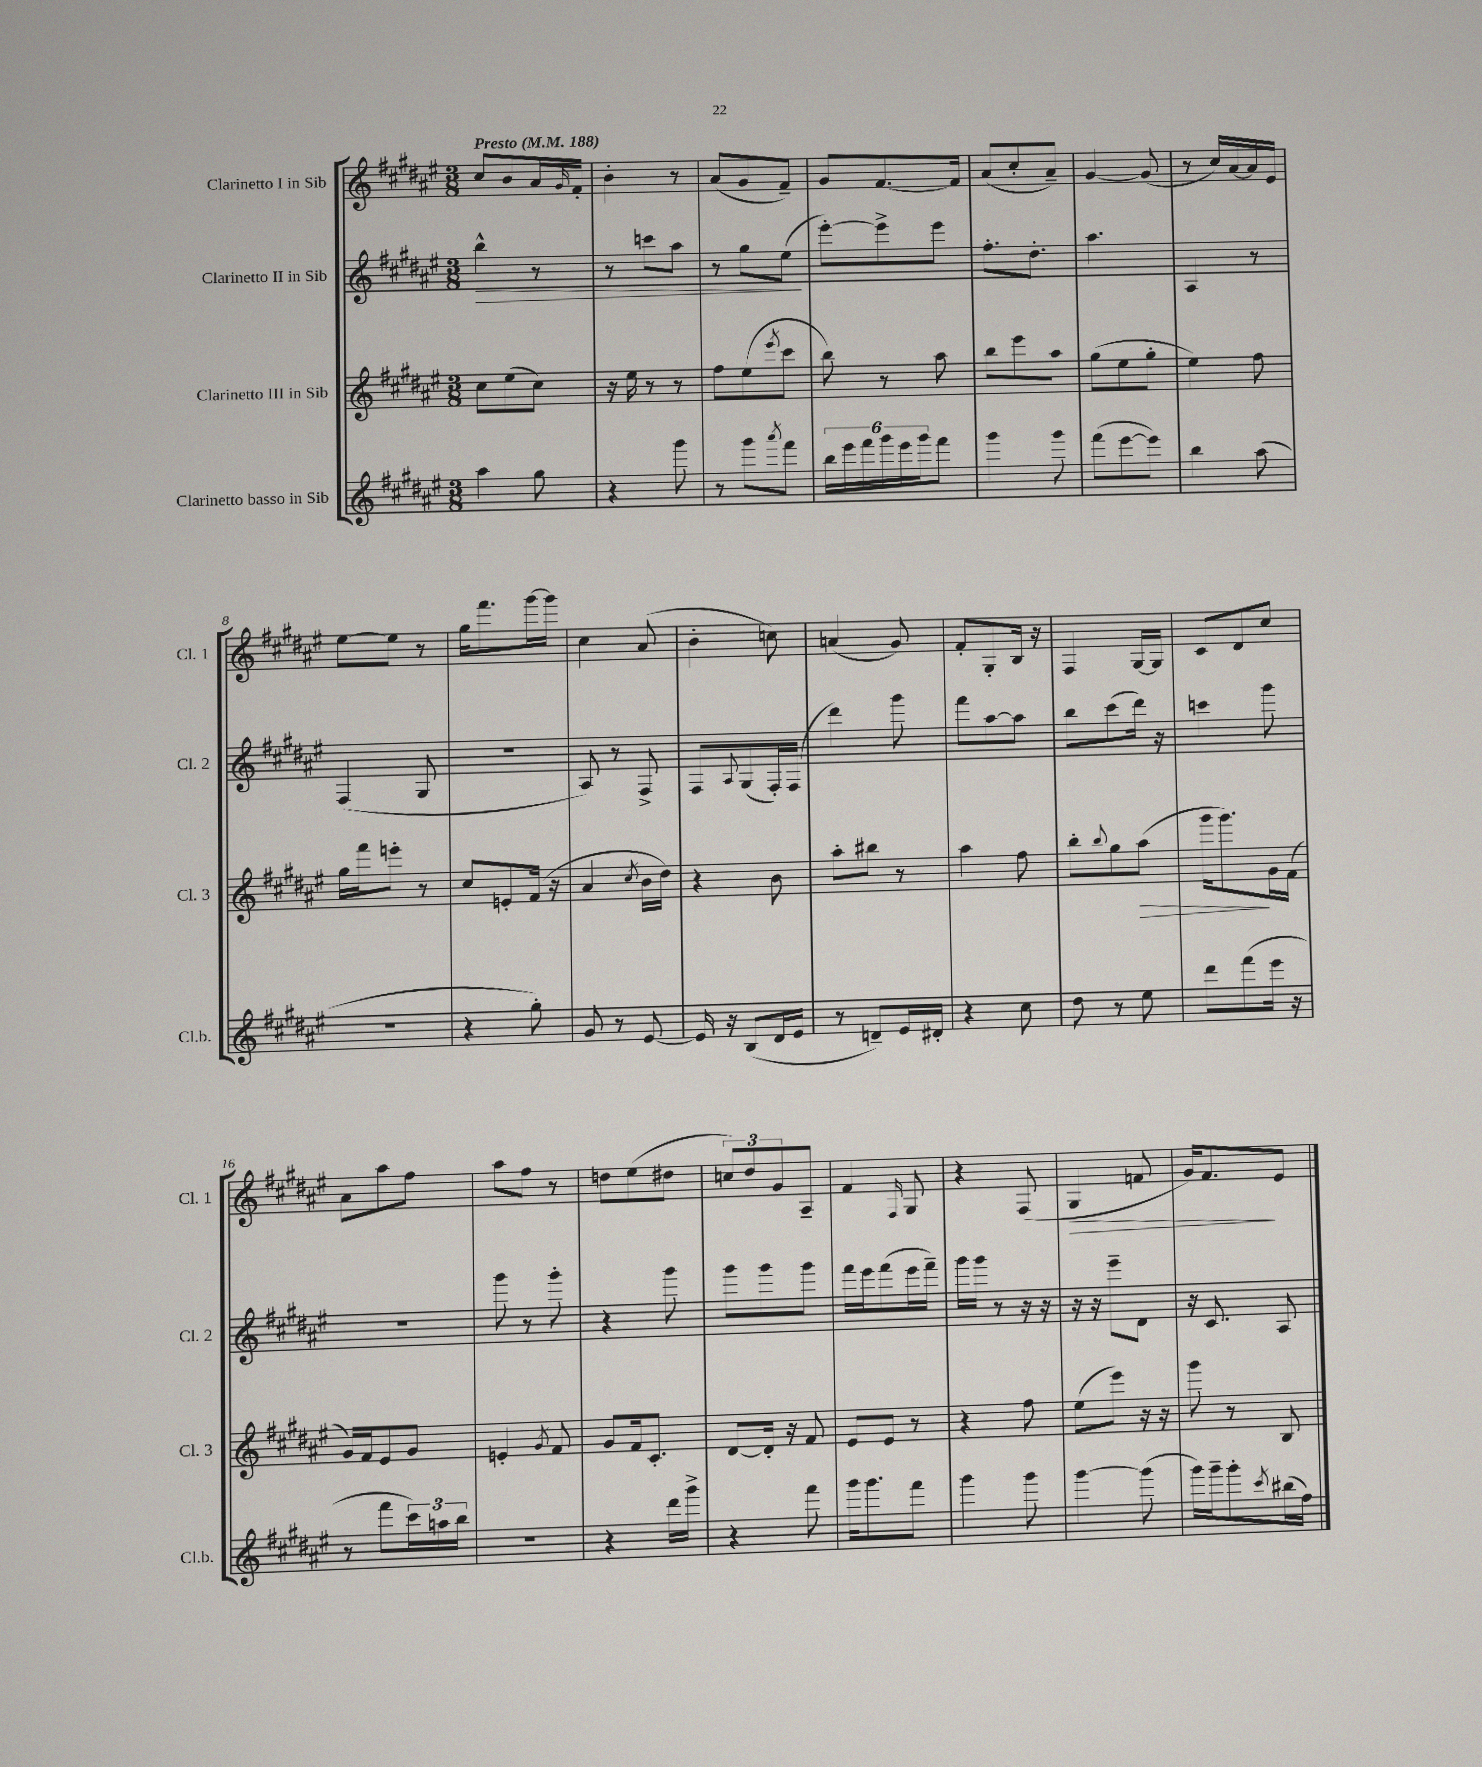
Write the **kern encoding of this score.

**kern	**kern	**dynam	**kern	**dynam	**kern	**dynam
*part4	*part3	*part3	*part2	*part2	*part1	*part1
*staff4	*staff3	*staff3	*staff2	*staff2	*staff1	*staff1
*I"Clarinetto basso in Sib	*I"Clarinetto III in Sib	*	*I"Clarinetto II in Sib	*	*I"Clarinetto I in Sib	*
*I'Cl.b.	*I'Cl. 3	*	*I'Cl. 2	*	*I'Cl. 1	*
*clefG2	*clefG2	*	*clefG2	*	*clefG2	*
*k[f#c#g#d#a#e#]	*k[f#c#g#d#a#e#]	*	*k[f#c#g#d#a#e#]	*	*k[f#c#g#d#a#e#]	*
*M3/8	*M3/8	*	*M3/8	*	*M3/8	*
*MM188	*MM188	*	*MM188	*	*MM188	*
=1	=1	=1	=1	=1	=1	=1
!	!	!	!	!	!LO:TX:a:B:t=Presto	!
!	!	!	!	!LO:HP:b	!	!
4aa#\	8cc#\L	.	4bb^^\	>	8cc#/L	.
.	(8ee#\	.	.	.	8b/	.
8gg#\	8cc#\J)	.	8r	.	16a#/L	.
.	.	.	.	.	16qqg#/	.
.	.	.	.	.	16f#'/JJ	.
=2	=2	=2	=2	=2	=2	=2
4r	16r	.	8r	.	4b'\	.
.	16ee#\	.	.	.	.	.
.	8r	.	8cccn\L	.	.	.
8ggg#\	8r	.	8aa#\J	.	8r	.
=3	=3	=3	=3	=3	=3	=3
8r	8ff#\L	.	8r	.	(8a#/L	.
8ggg#\L	(8ee#\	.	8gg#\L	.	8g#/	.
8qaaa#/	8qeee#/	.	.	.	.	.
8fff#\J	8ccc#\J	.	(8ee#\J	.	8f#~/J)	.
.	.	.	.	]	.	.
=4	=4	=4	=4	=4	=4	=4
24bb\LL	8bb\)	.	[8eee#'\L)	.	8g#/L	.
24eee#\	.	.	.	.	.	.
24fff#\	.	.	.	.	.	.
24ggg#\	8r	.	8eee#^\]	.	[8.f#/	.
24eee#\	.	.	.	.	.	.
24ggg#\J	.	.	.	.	.	.
8fff#\J	8aa#\	.	8eee#\J	.	.	.
.	.	.	.	.	16f#/Jk]	.
=5	=5	=5	=5	=5	=5	=5
4ggg#\	8bb\L	.	8.ff#'\L	.	(8a#/L	.
.	8eee#\	.	.	.	8cc#'/	.
.	.	.	8.dd#'\J	.	.	.
8ggg#\	8aa#\J	.	.	.	8a#~/J)	.
=6	=6	=6	=6	=6	=6	=6
(8fff#\L	(8gg#\L	.	4.aa#\	.	[4g#/	.
[8eee#\	8ee#\	.	.	.	.	.
8eee#\J])	8gg#'\J	.	.	.	(8g#/]	.
=7	=7	=7	=7	=7	=7	=7
4bb\	4ee#\)	.	4A#/	.	8r	.
.	.	.	.	.	16cc#/LL)	.
.	.	.	.	.	[16a#/	.
(8aa#\	8ff#\	.	8r	.	16a#/]	.
.	.	.	.	.	16e#/JJ	.
!!LO:LB:g=z
=8	=8	=8	=8	=8	=8	=8
4.r	16gg#\LL	.	(4F#/	.	[8ee#\L	.
.	16fff#\J	.	.	.	.	.
.	8eeen'\J	.	.	.	8ee#\J]	.
.	8r	.	8G#/	.	8r	.
=9	=9	=9	=9	=9	=9	=9
4r	8cc#/L	.	4.r	.	16gg#\KL	.
.	.	.	.	.	8.fff#\	.
.	8en'/	.	.	.	.	.
8gg#'\)	(16f#/Jk	.	.	.	[16ggg#\L	.
.	16r	.	.	.	16ggg#\JJ]	.
=10	=10	=10	=10	=10	=10	=10
8g#/	4a#/	.	8A#/)	.	4cc#\	.
8r	.	.	8r	.	.	.
.	8qcc#/	.	.	.	.	.
[8e#/	16b\LL	.	8F#^/	.	(8a#/	.
.	16dd#\JJ)	.	.	.	.	.
=11	=11	=11	=11	=11	=11	=11
16e#/]	4r	.	8F#/L	.	4b'\	.
16r	.	.	.	.	.	.
.	.	.	8qqA#/	.	.	.
(8B/L	.	.	(8G#/	.	.	.
16d#/L	8b\	.	16F#'/L)	.	8ccn\)	.
16e#/JJ	.	.	(16F#/JJ	.	.	.
=12	=12	=12	=12	=12	=12	=12
8r	8aa#'\L	.	4ddd#\)	.	(4an/	.
8dn~/L)	8bb#X\J	.	.	.	.	.
16e#/L	8r	.	8ggg#\	.	8g#/)	.
16d#X'/JJ	.	.	.	.	.	.
=13	=13	=13	=13	=13	=13	=13
4r	4aa#\	.	8fff#\L	.	8f#'/L	.
.	.	.	[8aa#\	.	8G#'/	.
8cc#\	8ff#\	.	8aa#\J]	.	16B/Jk	.
.	.	.	.	.	16r	.
=14	=14	=14	=14	=14	=14	=14
8dd#\	8bb'\L	.	8bb\L	.	4F#/	.
.	8qqbb/	.	.	.	.	.
8r	8gg#\	.	(8ccc#\	.	.	.
!	!	!LO:HP:b	!	!	!	!
8ee#\	(8aa#\J	>	16ddd#\Jk)	.	[16G#/LL	.
.	.	.	16r	.	16G#/JJ]	.
=15	=15	=15	=15	=15	=15	=15
8ddd#\L	16ggg#\KL	.	4cccn\	.	8c#/L	.
.	8.ggg#\)	.	.	.	.	.
(8fff#\	.	.	.	.	8d#/	.
16eee#\Jk	16g#\L	]	8ggg#\	.	8cc#/J	.
16r	(16f#\JJ	.	.	.	.	.
!!LO:LB:g=z
=16	=16	=16	=16	=16	=16	=16
8r	16g#/LL)	.	4.r	.	8a#\L	.
.	16f#/J	.	.	.	.	.
8fff#\L	8e#/	.	.	.	8aa#\	.
24ccc#\L)	8g#/J	.	.	.	8ff#\J	.
24aan\	.	.	.	.	.	.
24bb\JJ	.	.	.	.	.	.
=17	=17	=17	=17	=17	=17	=17
4.r	4en'/	.	8ggg#\	.	8aa#\L	.
.	.	.	8r	.	8ff#\J	.
.	8qg#/	.	.	.	.	.
.	8f#/	.	8ggg#'\	.	8r	.
=18	=18	=18	=18	=18	=18	=18
4r	8g#/L	.	4r	.	8ddn\L	.
.	16f#/k	.	.	.	(8ee#\	.
.	8.c#'/J	.	.	.	.	.
16ddd#\LL	.	.	8ggg#\	.	8dd#X\J	.
16ggg#^\JJ	.	.	.	.	.	.
=19	=19	=19	=19	=19	=19	=19
4r	[8d#/L	.	8ggg#\L	.	12ccn/L)	.
.	.	.	.	.	12dd#/	.
.	16d#'/Jk]	.	8ggg#\	.	.	.
.	.	.	.	.	12g#/	.
.	16r	.	.	.	.	.
8fff#\	8f#/	.	8ggg#\J	.	8A#~/J	.
=20	=20	=20	=20	=20	=20	=20
16ggg#\KL	8e#/L	.	16fff#\LL	.	4f#/	.
8.ggg#\	.	.	16eee#\J	.	.	.
.	8e#/J	.	(8fff#\	.	.	.
.	.	.	.	.	16qqF#/	.
8fff#\J	8r	.	16eee#\L	.	8G#/	.
.	.	.	16fff#~\JJ)	.	.	.
=21	=21	=21	=21	=21	=21	=21
4ggg#\	4r	.	16ggg#\LL	.	4r	.
.	.	.	16ggg#\JJ	.	.	.
.	.	.	8r	.	.	.
8ggg#\	8ff#\	.	16r	.	(8F#/	.
.	.	.	16r	.	.	.
=22	=22	=22	=22	=22	=22	=22
!	!	!	!	!	!	!LO:HP:b
[4ggg#\	(8ee#\L	.	16r	.	4G#/	>
.	.	.	16r	.	.	.
.	8eee#\J)	.	8eee#~\L	.	.	.
(8ggg#\]	16r	.	8d#\J	.	8fn/	.
.	16r	.	.	.	.	.
=23	=23	=23	=23	=23	=23	=23
16ggg#\LL)	8ggg#\	.	16r	.	16g#/KL)	.
16ggg#~\J	.	.	8.c#/	.	8.f#/	.
8ggg#'\	8r	.	.	.	.	.
8qccc#/	.	.	.	.	.	.
(16bb#X\L	8B/	.	8A#/	.	8e#/J	]
16ff#\JJ)	.	.	.	.	.	.
==	==	==	==	==	==	==
*-	*-	*-	*-	*-	*-	*-
